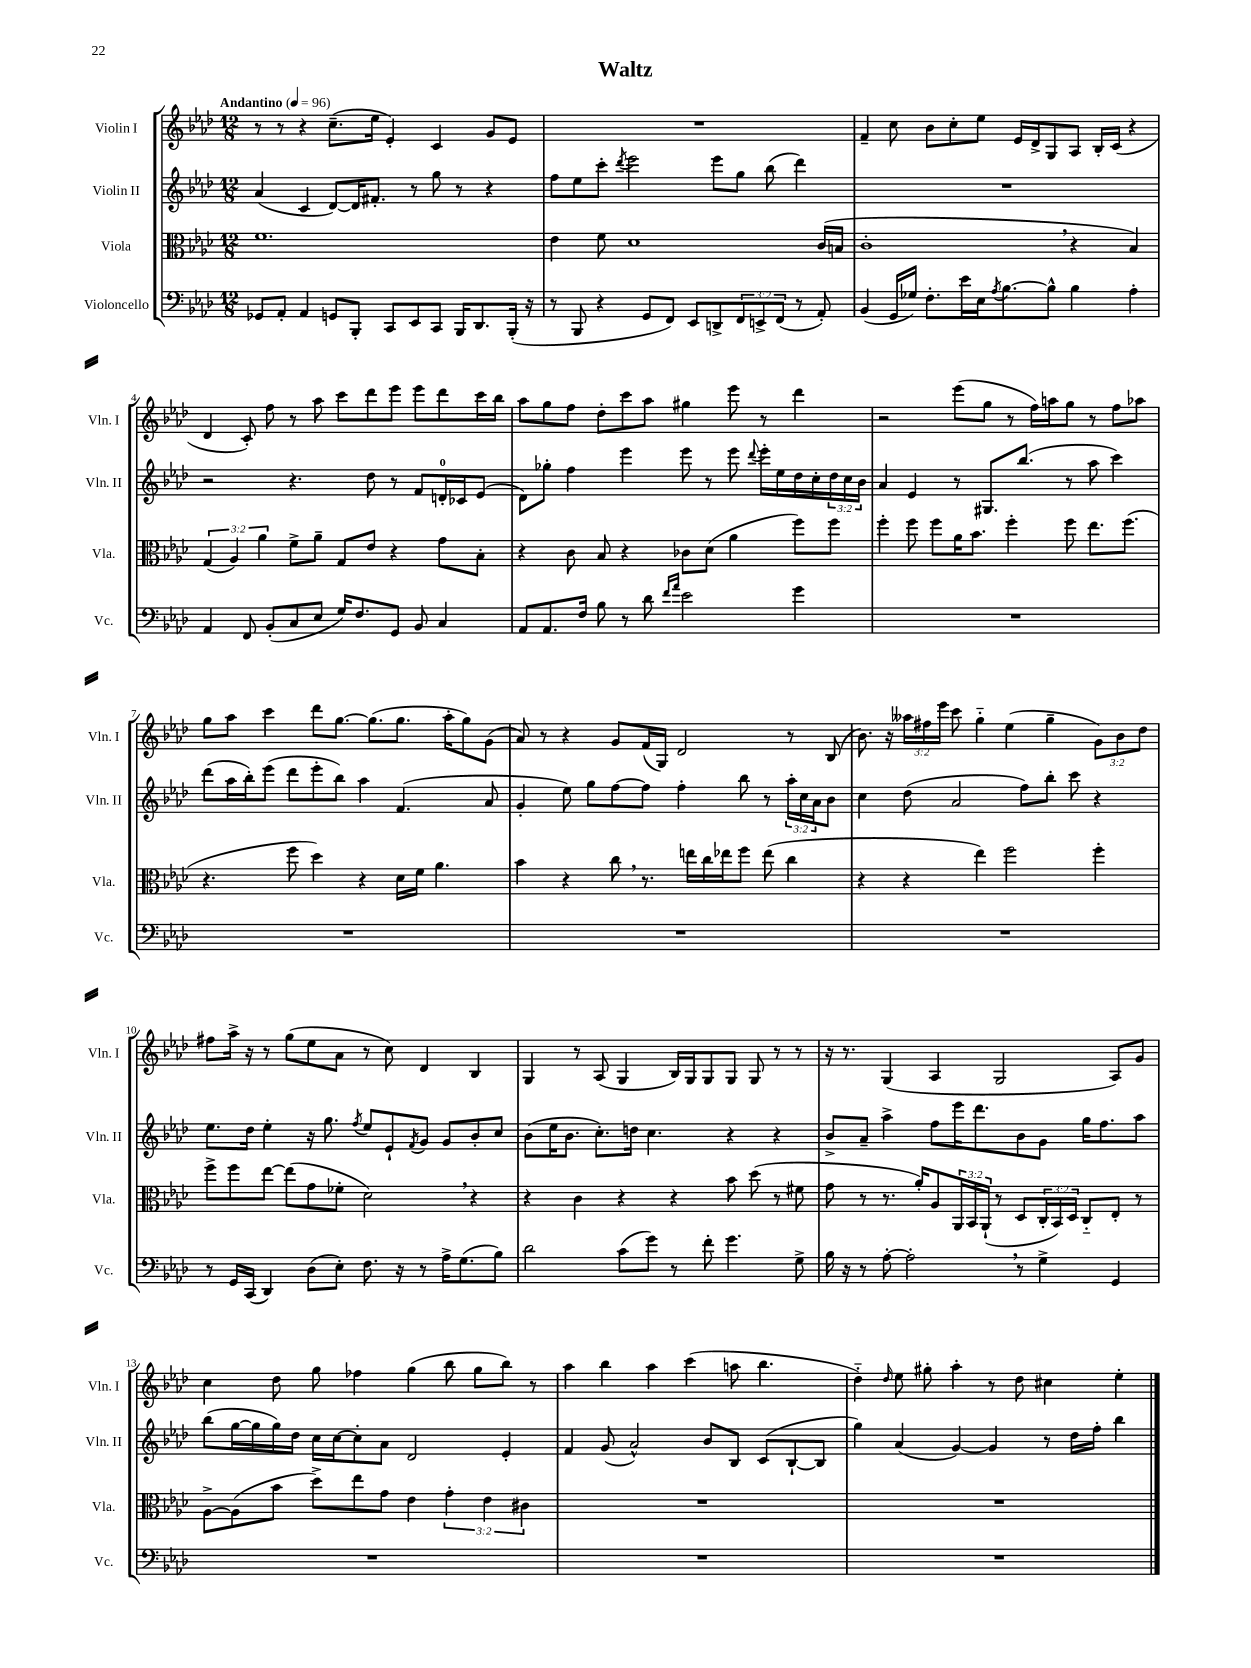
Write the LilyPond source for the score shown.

\header { title = "Waltz" }
<<
\new StaffGroup <<
\new Staff = "s0" \with { instrumentName = "Violin I" shortInstrumentName = "Vln. I" } {
    \clef treble \key aes \major \numericTimeSignature \time 12/8 \override Staff.TupletNumber.text = #tuplet-number::calc-fraction-text \tempo "Andantino" 4 = 96
    r8 r8 r4 c''8.--( ees''16 ees'4-.) c'4 g'8 ees'8 |
    R1. |
    f'4-- c''8 bes'8 c''8-. ees''8 ees'16 des'16-> g8 aes8 bes16-. c'16( r4 |
    des'4 c'8-.) f''8 r8 aes''8 c'''8 des'''8 ees'''8 ees'''8 des'''8 c'''16 bes''16 |
    aes''8 g''8 f''8 des''8-. c'''8 aes''8 gis''4 ees'''8 r8 des'''4 |
    r2 ees'''8( g''8 r8 f''16) a''16 g''8 r8 f''8 aes''8 |
    g''8 aes''8 c'''4 des'''8 g''8.~ g''8.( g''8. aes''16-. g''8) g'8( |
    aes'8) r8 r4 g'8 f'16( g16) des'2 r8 bes8( |
    bes'8.) r16 \tuplet 3/2 { aeses''16 fis''16 ees'''16 } c'''8 g''4-_ ees''4( g''4-- \tuplet 3/2 { g'8) bes'8 des''8 } |
    fis''8 aes''16-> r16 r8 g''8( ees''8 aes'8 r8 c''8) des'4 bes4 |
    g4 r8 aes8( g4 bes16) g16 g8 g8 g8 r8 r8 |
    r16 r8. g4( aes4 g2 aes8) g'8 |
    c''4 des''8 g''8 fes''4 g''4( bes''8 g''8 bes''8) r8 |
    aes''4 bes''4 aes''4 c'''4( a''8 bes''4. |
    des''4-_) \grace { des''16 } ees''8 gis''8-. aes''4-. r8 des''8 cis''4 ees''4-. \bar "|." |
}
\new Staff = "s1" \with { instrumentName = "Violin II" shortInstrumentName = "Vln. II" } {
    \clef treble \key aes \major \numericTimeSignature \time 12/8 \override Staff.TupletNumber.text = #tuplet-number::calc-fraction-text
    aes'4( c'4 des'8~) des'16 fis'8.-. r8 g''8 r8 r4 |
    f''8 ees''8 c'''8-. \acciaccatura { des'''8 } ees'''2 ees'''8 g''8 bes''8( des'''4) |
    R1. |
    r2 r4. des''8 r8 f'8 d'16-0-. ces'16 ees'8( |
    des'8) ges''8-. f''4 ees'''4 ees'''8 r8 ees'''8 \appoggiatura { des'''8 } ees'''16-. ees''16 des''16 c''16-. \tuplet 3/2 { des''16 c''16 bes'16 } |
    aes'4 ees'4 r8 gis8. bes''8.( r8 aes''8 c'''4) |
    des'''8( aes''16 bes''16-.) ees'''8( des'''8 ees'''8-. bes''8) aes''4 f'4.( aes'8 |
    g'4-. ees''8) g''8 f''8~ f''8 f''4-. bes''8 r8 \tuplet 3/2 { aes''16-. c''16 aes'16 } bes'8 |
    c''4 des''8( aes'2 f''8) bes''8-. c'''8 r4 |
    ees''8. des''16 ees''4-. r16 g''8. \acciaccatura { f''8 } ees''8 ees'8-! \acciaccatura { f'8 } g'8 g'8 bes'8-. c''8 |
    bes'8( ees''16 bes'8. c''8.-.) d''16 c''4. r4 r4 |
    bes'8-> aes'8-- aes''4-> f''8 ees'''16 des'''8. bes'8 g'8 g''16 f''8. aes''8 |
    bes''8( g''16~ g''16 g''16) des''16 c''16 c''16~ c''8-. aes'8 des'2 ees'4-. |
    f'4 g'8( aes'2-^) bes'8 bes8 c'8( bes8~-! bes8 |
    g''4) aes'4( g'4~) g'4 r8 des''16 f''16-. bes''4 \bar "|." |
}
\new Staff = "s2" \with { instrumentName = "Viola" shortInstrumentName = "Vla." } {
    \clef alto \key aes \major \numericTimeSignature \time 12/8 \override Staff.TupletNumber.text = #tuplet-number::calc-fraction-text
    f'1. |
    ees'4 f'8 des'1 c'16( b16 |
    c'1-. \breathe r4 bes4) |
    \tuplet 3/2 { g4( aes4) aes'4 } f'8-> aes'8-- g8 ees'8 r4 g'8 bes8-. |
    r4 c'8 bes8 r4 ces'8 des'8( aes'4 f''8) f''8 |
    f''4-. f''8 f''8 aes'16 bes'8. f''4-. f''8 ees''8. f''8.( |
    r4. f''8 des''4) r4 des'16 f'16 aes'4. |
    bes'4 r4 c''8 \breathe r8. e''16 c''16 ees''16 f''8 ees''8( c''4 |
    r4 r4 ees''4) f''2 f''4-. |
    f''8-> f''8 ees''8~ ees''8( g'8 fes'8-. des'2) \breathe r4 |
    r4 c'4 r4 r4 bes'8 des''8( r8 fis'8 |
    g'8 r8 r8. aes'16-.) aes8 \tuplet 3/2 { aes,16 bes,16 aes,16-!( } r8 des8 \tuplet 3/2 { c16-. bes,16) des16 } c8-_ ees8-. r8 |
    aes8~-> aes8( bes'8 des''8->) ees''8 g'8 ees'4 \tuplet 3/2 { g'4-. ees'4 cis'4 } |
    R1. |
    R1. \bar "|." |
}
\new Staff = "s3" \with { instrumentName = "Violoncello" shortInstrumentName = "Vc." } {
    \clef bass \key aes \major \numericTimeSignature \time 12/8 \override Staff.TupletNumber.text = #tuplet-number::calc-fraction-text
    ges,8 aes,8-. aes,4 g,8 bes,,8-. c,8 ees,8 c,8 bes,,16 des,8. bes,,16-.( r16 |
    r8 bes,,8 r4 g,8 f,8) ees,8 d,8-> \tuplet 3/2 { f,8 e,8-> f,8( } r8 aes,8-.) |
    bes,4( g,16 ges16) f8.-. ees'16 ees16 \acciaccatura { aes8 } bes8.~ bes8-^ bes4 aes4-. |
    aes,4 f,8 bes,8-.( c8 ees8 g16) f8. g,8 bes,8 c4 |
    aes,8 aes,8. f16 bes8 r8 des'8 \grace { f'16 aes'16 } ees'2 g'4 |
    R1. |
    R1. |
    R1. |
    R1. |
    r8 g,16 c,16( des,4) des8( ees8-.) f8. r16 r8 aes16-> g8.( bes8) |
    des'2 c'8( g'8) r8 f'8-. g'4. g8-> |
    bes16 r16 r8 aes8~-. aes2-. \breathe r8 g4-> g,4 |
    R1. |
    R1. |
    R1. \bar "|." |
}
>>
>>
